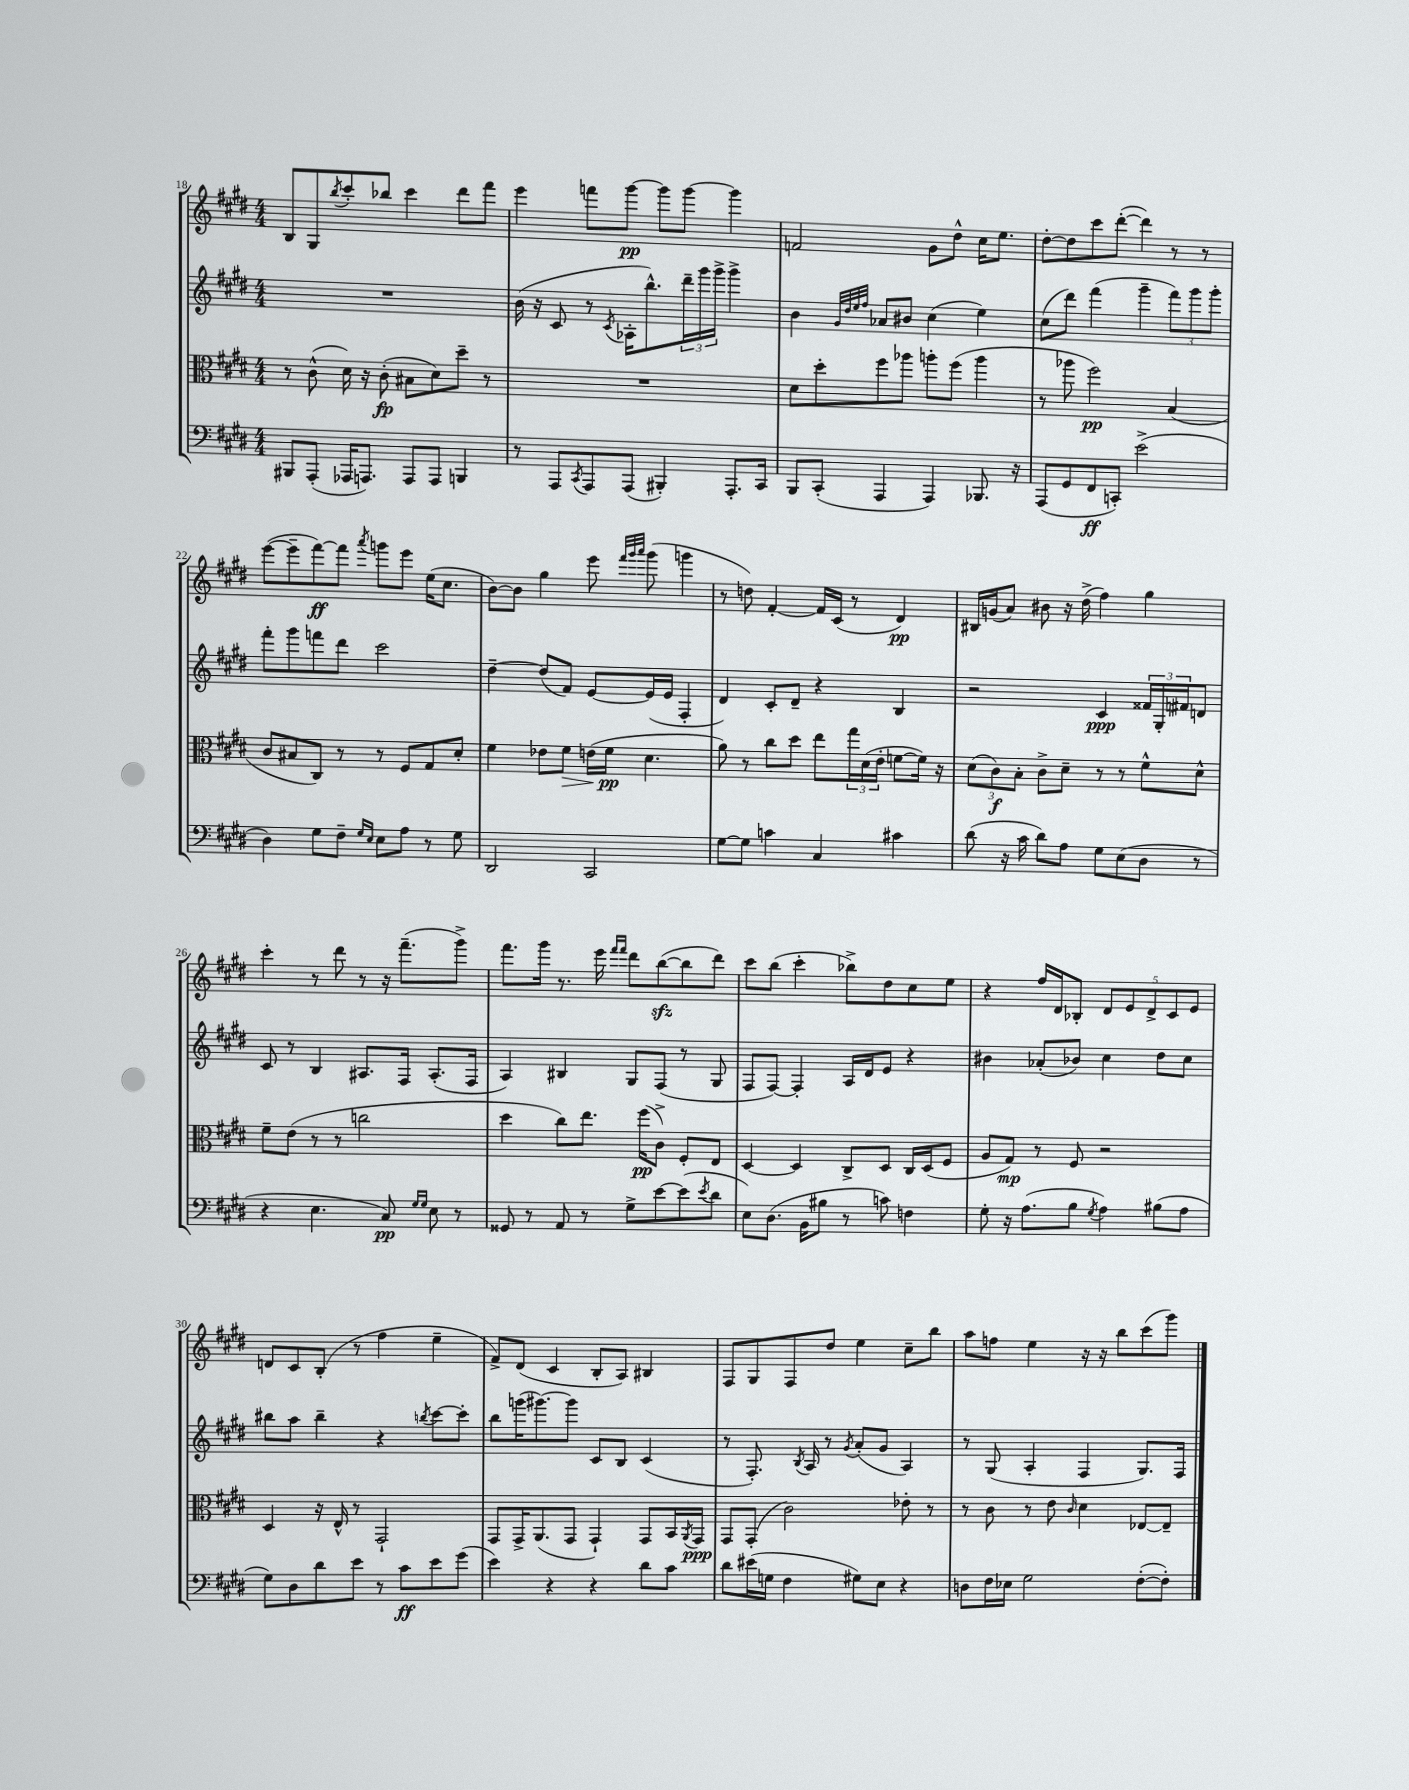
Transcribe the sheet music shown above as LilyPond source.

<<
\new StaffGroup <<
\new Staff = "s0" {
    \clef treble \key e \major \numericTimeSignature \time 4/4
    b8 gis8 \acciaccatura { b''8 } cis'''8-. bes''8 cis'''4 dis'''8 fis'''8 |
    e'''4 f'''8 gis'''8~\pp gis'''8 gis'''8~ gis'''4 |
    f'2 gis'8 dis''8-^ cis''16 e''8. |
    dis''8~-. dis''8 cis'''8 dis'''8~-.( dis'''4) r8 r8 |
    e'''8~( e'''8-- fis'''8~\ff) fis'''8 \acciaccatura { a'''8 } g'''8 e'''8 e''16( cis''8. |
    b'8~) b'8 gis''4 e'''8 \grace { fis'''32 gis'''32 a'''32 } gis'''8( g'''4 |
    r8 d''8) fis'4~-. fis'16 cis'16( r8 dis'4\pp) |
    bis16 g'16( a'8) bis'8 r16 dis''16->( fis''4) gis''4 |
    cis'''4-. r8 dis'''8 r8 r16 fis'''8.--( gis'''8->) |
    fis'''8. gis'''16 r8. e'''16 \grace { fis'''16 fis'''16 } dis'''8 b''8~\sfz( b''8 dis'''8) |
    cis'''8 b''8( cis'''4-. bes''8->) dis''8 cis''8 e''8 |
    r4 fis''16 dis'16 bes8-. \tuplet 5/4 { dis'8 e'8 dis'8-> cis'8 e'8 } |
    d'8 cis'8 b8-.( r8 fis''4 e''4-- |
    fis'8->) dis'8( cis'4 b8-. a8) bis4 |
    fis8 gis8 fis8 dis''8 e''4 cis''8-- b''8 |
    a''8 f''8 e''4 r16 r16 b''8 cis'''8( gis'''8) \bar "|." |
}
\new Staff = "s1" {
    \clef treble \key e \major \numericTimeSignature \time 4/4
    R1 |
    b'16( r16 cis'8 r8 \acciaccatura { cis'8 } aes16-. b''8.-^) \tuplet 3/2 { dis'''16-- gis'''16 gis'''16-> } gis'''4-> |
    b'4 \grace { gis'32 dis''32 e''32 fis''32 } aes'8 bis'8 cis''4( e''4) |
    cis''8( dis'''8) fis'''4( gis'''4-- \tuplet 3/2 { fis'''8) gis'''8 gis'''8-. } |
    fis'''8-. gis'''8 f'''8 dis'''8 cis'''2 |
    dis''4~-- dis''8( fis'8) e'8~ e'16( e'16 fis4-. |
    dis'4) cis'8-. dis'8-- r4 b4 |
    r2 cis'4\ppp \tuplet 3/2 { fisis'16 gis16-. fis'16 } d'8 |
    cis'8 r8 b4 ais8. fis16 ais8.-.( fis16 |
    a4) bis4 gis8 fis8( r8 gis8 |
    fis8 fis8~) fis4-. a16 dis'16 e'8 r4 |
    bis'4 aes'8-.( bes'8) cis''4 dis''8 cis''8 |
    bis''8 a''8 bis''4-- r4 \acciaccatura { b''8 } cis'''8~ cis'''8-. |
    b''8 g'''16( gis'''8.~) gis'''8 cis'8 b8 cis'4( |
    r8 fis8.-.) \acciaccatura { b8 } a16 r8 \acciaccatura { gis'8 } a'8-.( gis'8 a4) |
    r8 gis8( a4-. fis4 gis8.) fis16 \bar "|." |
}
\new Staff = "s2" {
    \clef alto \key e \major \numericTimeSignature \time 4/4
    r8 cis'8-^( dis'16) r16 cis'8-.\fp( bis8 dis'8) dis''8-- r8 |
    R1 |
    dis'8 dis''8-. fis''8 aes''8 a''8-. fis''8( a''4 |
    r8 aes''8 fis''2\pp) b4( |
    cis'8 bis8 cis8) r8 r8 fis8 gis8 dis'8-. |
    fis'4 ees'8 fis'8\> e'16( fis'16\pp\! dis'4. |
    a'8) r8 cis''8 dis''8 e''8 \tuplet 3/2 { gis''16 dis'16( e'16-. } f'8~ f'16) r16 |
    \tuplet 3/2 { dis'8( cis'8\f) b8-. } cis'8-> dis'8-- r8 r8 fis'8-^ dis'8-^ |
    fis'8-- e'8( r8 r8 c''2 |
    dis''4 cis''8) e''8. fis''16\pp( cis'8->) fis8-. e8 |
    dis4~ dis4 cis8-> dis8 cis16 dis16( fis8 |
    a8 gis8\mp) r8 fis8 r2 |
    dis4 r16 e16-^ r8 gis,2-! |
    gis,8 gis,16-> a,8.( gis,8 gis,4-!) gis,8 b,16 \acciaccatura { a,8 } gis,16\ppp |
    gis,8 gis,8-.( cis'2) ees'8-. r8 |
    r8 cis'8 r8 e'8 \grace { cis'16 } dis'4 ees8~ ees8-- \bar "|." |
}
\new Staff = "s3" {
    \clef bass \key e \major \numericTimeSignature \time 4/4
    bis,,8 a,,8-.( aes,,16 a,,8.) a,,8 a,,8 b,,4 |
    r8 a,,8 \acciaccatura { cis,8 } a,,8 a,,8( bis,,4-.) a,,8.-. cis,16 |
    b,,8 cis,8-.( a,,4 a,,4) bes,,8. r16 |
    a,,8( gis,8 fis,8\ff c,8-.) e'2->( |
    dis4) gis8 fis8-- \grace { gis16 e16 } e8 a8 r8 gis8 |
    dis,2 cis,2 |
    gis8~ gis8 c'4 cis4 cis'4 |
    dis'8( r16 cis'16 dis'8) a8 gis8 e8( dis8 r8 |
    r4 e4. cis8\pp) \grace { gis16 gis16 } e8 r8 |
    gisis,8 r8 a,8 r8 gis8-> e'8~ e'8( \acciaccatura { e'8 } dis'8 |
    e8) dis8.( b,16 bis8 r8 c'8) f4 |
    gis8-. r16 a8.( b8 \acciaccatura { gis8 } a4) bis8( a8 |
    gis8) dis8 dis'8 e'8 r8 cis'8\ff e'8 gis'8( |
    e'4) r4 r4 dis'8 cis'8 |
    dis'8 eis'16( g16 fis4 gis8) e8 r4 |
    d8 fis16 ees16 gis2 fis8~-.( fis8-.) \bar "|." |
}
>>
>>
\layout { \context { \Score currentBarNumber = #18 } }
